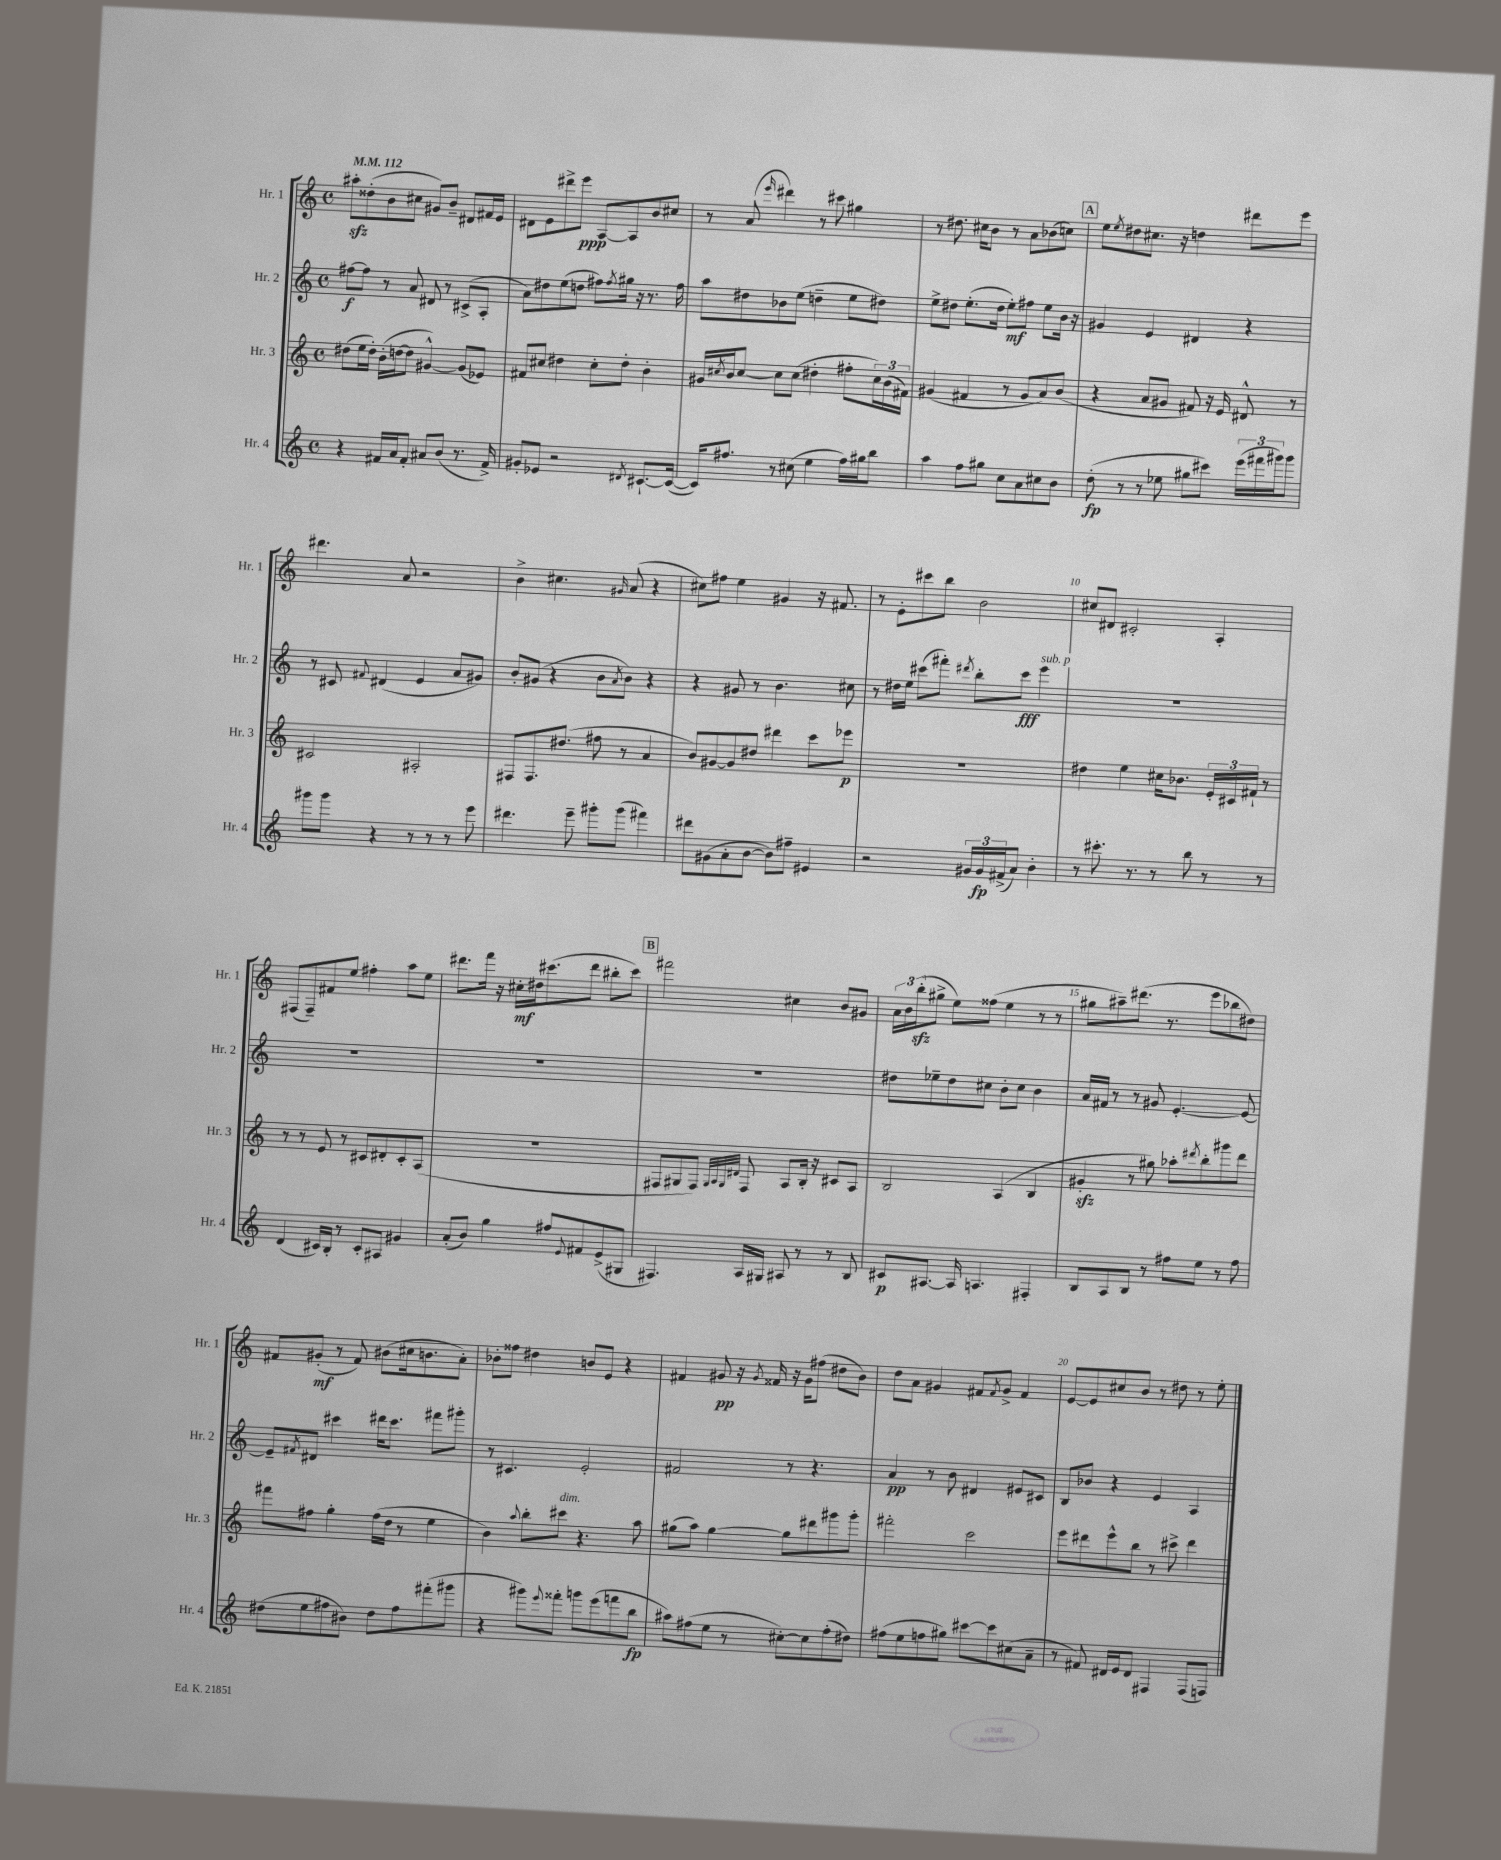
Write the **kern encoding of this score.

**kern	**kern	**kern	**kern
*staff4	*staff3	*staff2	*staff1
*clefG2	*clefG2	*clefG2	*clefG2
*k[]	*k[]	*k[]	*k[]
*M4/4	*M4/4	*M4/4	*M4/4
*met(c)	*met(c)	*met(c)	*met(c)
*MM112	*MM112	*MM112	*MM112
4r	(8dd#	[8ff#	8aa#'
.	16ee	8ff#]	(8dd##'
.	16dd#')	.	.
16f#	(16b'	8r	8b
16a	[16dd	.	.
8f#'	8dd]	8a	8cc#
8a#	[4g#^^)	8d#	8g#)
(8b	.	8r	8b~
8.r	(8g#]	(8c#^	8d#
.	8e-)	8A'	16f#
16f#^)	.	.	16e
=	=	=	=
8g#'	8f#	8a)	8d#
8e-	8cc#	8dd#	8e
2r	4dd#	(8ee	8ddd#^
.	.	8dd	8eee
.	8cc#'	8ff#)	[8A
.	.	8qff#	.
.	8dd#'	16gg#	8A]
.	.	16r	.
8qd#	.	.	.
[8.c#`	4b'	8.r	8b
.	.	.	8cc#
(16c#_	.	16ff#	.
=	=	=	=
16c#])	16g#	8aa	8r
.	8qcc#	.	.
8.ff#	16b	.	.
.	[8cc#	8dd#	(8a
.	.	.	16qqeee
8r	8cc#]	8b-	4ddd#)
(8cc#	(8cc#	(8ee	.
4ee	4dd#'	4dd~	8r
.	.	.	8ccc#
16ff#)	8ff#'	8ee	4gg#
16gg#	.	.	.
8bb	24cc#)	8dd#)	.
.	(24b	.	.
.	24f#)	.	.
=	=	=	=
4aa	(4g#	8ee^	8r
.	.	8dd#	8.dd#
8ff	4f#	(8.ee'	.
.	.	.	16cc#
8gg#	.	.	8b
.	.	16dd#	.
8cc	8r	8ee')	8r
8a	8g#	8ff#	8a
8cc#	8a)	8ee	(8b-
8b	(8b	16b	8cc)
.	.	16r	.
=	=	=	=
(8dd'	4r	4g#	8ee
.	.	.	8qee
8r	.	.	8dd#
8r	8a	4e	8.cc#
8ee-	8g#	.	.
.	.	.	16r
8gg#	8f#)	4d#	4dd
8ccc#)	16r	.	.
.	16e	.	.
(24eee	8d#^^	4r	8ddd#
24fff#	.	.	.
24ggg#)	.	.	.
8ggg#	8r	.	8eee
=	=	=	=
8ggg#	2c#	8r	4.ddd#
8ggg#	.	8c#	.
.	.	8qqf#	.
4r	.	(4d#	.
.	.	.	8a
8r	2A#'	4e	2r
8r	.	.	.
8r	.	8a	.
8eee	.	8g#)	.
=	=	=	=
4.ddd#	8F#	8b'	4b^
.	8.F#	(8g#	.
.	.	4r	4.cc#
.	(8.dd#	.	.
8eee~	.	.	.
8ggg#'	8ff#	8b	.
.	.	8qa	16qqg#
(8ggg#	8r	8b)	(8a
4fff#)	4a	4r	4r
=	=	=	=
8ddd#	8b)	4r	8cc#)
(8g#	[8g#	.	8ff#
8a'	8g#]	8g#	4ee
[8b	8dd#	8r	.
8b])	4ddd#	4.b	4g#
8ff#~	.	.	.
4e#	8ccc	.	16r
.	.	.	8.f#
.	8eee-	8cc#	.
=	=	=	=
2r	1r	8r	8r
.	.	16dd#	8e'
.	.	16ee	.
.	.	(8ccc#	8ccc#
.	.	8fff#')	8bb
.	.	8qddd#	.
24g#	.	8bb'	2b
24g#	.	.	.
(24f#^	.	.	.
8a)	.	8ccc#	.
4b'	.	4eee	.
=	=	=	=
8r	4dd#	1r	8cc#
8.ccc#'	.	.	8d#
.	4ee	.	2c#'
8.r	.	.	.
8r	16cc#	.	.
.	8.b-	.	.
8bb	.	.	.
8r	24e'	.	4A'
.	24c#	.	.
.	24f#`	.	.
8r	8r	.	.
=	=	=	=
(4d	8r	1r	(8F#
.	8r	.	8F#~)
16c#)	8e	.	8f#
16B'	.	.	.
8r	8r	.	8ee
8c#'	8c#	.	4ff#'
8A#	8d#'	.	.
4g#	8c#'	.	8aa
.	(8A	.	8ee
=	=	=	=
(8a'	1r	1r	8.ddd#
8b)	.	.	.
.	.	.	16fff
4gg	.	.	16r
.	.	.	16cc#'
.	.	.	16dd#
.	.	.	(8.ccc#
8ff#	.	.	.
8qqe	.	.	.
8f#	.	.	8ddd#
(8e^	.	.	8bb#'
8G#	.	.	8ccc#)
=	=	=	=
4.F#)	8F#	1r	2fff#
.	8G#	.	.
.	8F#)	.	.
.	32qqG#	.	.
.	32qqA	.	.
.	32qqG#	.	.
.	32qqd#	.	.
16A	8F#	.	.
16G#	.	.	.
8A#	8A	.	4cc#
8r	16B'	.	.
.	16r	.	.
8r	8c#	.	8b
8B	8A	.	8g#
=	=	=	=
8c#	2B	8dd#	24a
.	.	.	24b
.	.	.	(24bb'
[8.A#	.	8ee-~	8gg#^
.	.	8dd#	8ee)
16A#]	.	.	.
4.A	.	8cc#	(8ff##
.	(4A	8b'	4ee
.	.	8cc#	.
4F#'	4B	4b	8r
.	.	.	8r
=	=	=	=
8B	4g#'	16a	8gg#
.	.	16f#	.
8A	.	8r	8aa#~)
8B	8r	8r	(8.ddd#
8r	8gg#)	8g#	.
.	.	.	8.r
8ff#	8aa-'	[4.e'	.
.	8qddd#	.	.
8ee	8bb'	.	8eee
8r	8ggg#	.	8bb-
8ff#	8ddd#	8e_	8dd#)
=	=	=	=
(8dd#	8fff#	8e~]	8f#
.	.	8qf#	.
8ee	8ff#	8d#	(8g#'
8ff#	4gg'	4ccc#	8r
8b#)	.	.	8f#)
8dd#	(16ff#	16ddd#	(8b#
.	16dd	8.ccc#	.
8ff#	8r	.	16cc#
.	.	.	8.b
(8fff#'	4ee	8fff#	.
8ggg#	.	8ggg#'	8a')
=	=	=	=
4r	4b)	8r	8b-'
.	.	4.c#	8ff##
.	8qqaa	.	.
8ggg#)	8bb'	.	4dd#
8qqeee	.	.	.
8fff##'	8ccc#	.	.
8ggg	4.r	2e'	8b
(8eee	.	.	8e
8fff	.	.	4r
8bb	8aa	.	.
=	=	=	=
8aa#)	(8gg#	2f#	4f#
(8ff#	8aa)	.	.
8ee	[4gg#	.	8g#
8r	.	.	16r
.	.	.	8qg#
.	.	.	16f##
[8cc#')	8gg#]	8r	16r
.	.	.	16g#
8cc#]	8ddd#	4.r	(8ff#
(8ff#'	8ggg#	.	8dd#
8dd#)	8ggg#'	.	8b)
=	=	=	=
(8ff#	2fff#'	4a	8dd
8ee	.	.	8a
8ff	.	8r	4g#
8gg#)	.	8b	.
[8ccc#	2ccc	4d#	8f#
.	.	.	8qf#
8ccc#]	.	.	8g#^
(8cc#	.	8e#	4f#
8a~	.	8c#	.
=	=	=	=
8r	8eee	8B	[8e
8f#)	8ddd#	8b-	8e]
16d#	8eee^^	4r	8cc#
16e	.	.	.
8d#	8bb	.	8b
4F#	8r	4e	8r
.	8ccc#^	.	8dd#
(8F#	4ddd#	4A	8r
8F)	.	.	8ee'
==	==	==	==
*-	*-	*-	*-
